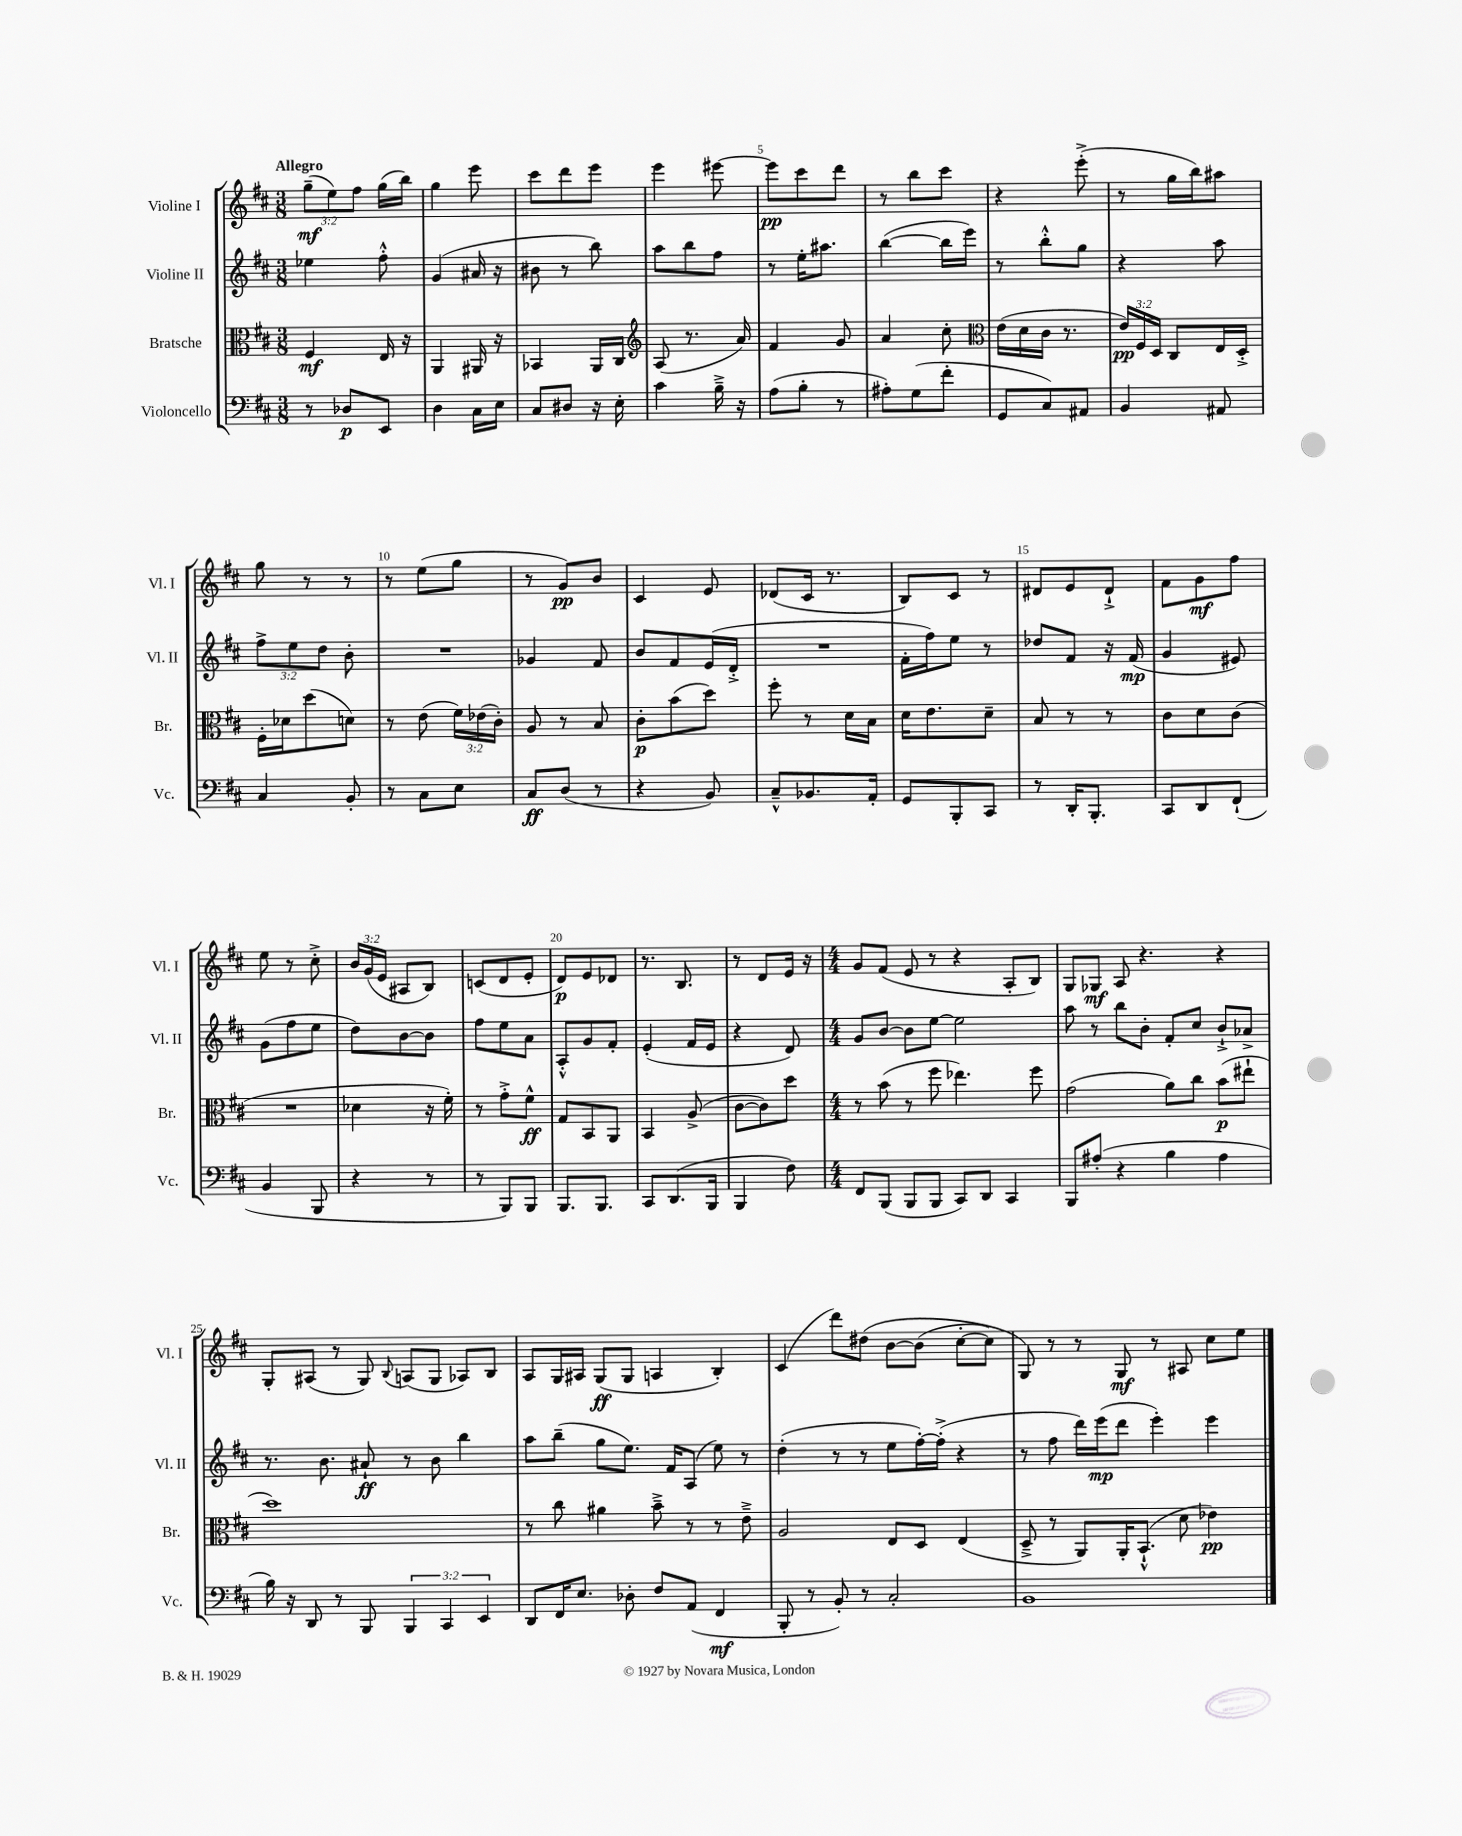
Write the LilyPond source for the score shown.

<<
\new StaffGroup <<
\new Staff = "s0" \with { instrumentName = "Violine I" shortInstrumentName = "Vl. I" } {
    \clef treble \key d \major \numericTimeSignature \time 3/8 \override Staff.TupletNumber.text = #tuplet-number::calc-fraction-text \tempo "Allegro"
    \autoBeamOff \tuplet 3/2 { g''8[--\mf( e''8) fis''8] } g''16[( b''16]) |
    g''4 e'''8 |
    cis'''8[ d'''8 e'''8] |
    e'''4 eis'''8~ |
    eis'''8[\pp cis'''8 d'''8] |
    r8 b''8[ cis'''8] |
    r4 e'''8-.->( |
    r8 g''16[ b''16) ais''8] |
    g''8 r8 r8 |
    r8 e''8[( g''8] |
    r8 g'8[\pp) b'8] |
    cis'4 e'8 |
    des'8[( cis'16] r8. |
    b8[) cis'8] r8 |
    dis'8[ e'8 dis'8]-!-> |
    fis'8[ g'8\mf fis''8] |
    e''8 r8 cis''8-.-> |
    \tuplet 3/2 { b'16[ g'16( e'16] } ais8[ b8]) |
    c'8[( d'8 e'8]-. |
    d'8[\p) e'8 des'8] |
    r8. b8. |
    r8 d'8[ e'16] r16 |
    \numericTimeSignature \time 4/4 g'8[ fis'8]( e'8 r8 r4 a8[-. b8]) |
    g8[ ges8]\mf a8 r4. r4 |
    g8[-. ais8]( r8 g8) \appoggiatura { b8 } a8[( g8] aes8[) b8] |
    a8[ g16 ais16] g8[\ff( g8] a4 b4-.) |
    cis'4( d'''8[) dis''8]\( b'8[~ b'8]( cis''8[~-. cis''8]) |
    g8\) r8 r8 g8\mf r8 ais8 cis''8[ e''8] \bar "|." |
}
\new Staff = "s1" \with { instrumentName = "Violine II" shortInstrumentName = "Vl. II" } {
    \clef treble \key d \major \numericTimeSignature \time 3/8 \override Staff.TupletNumber.text = #tuplet-number::calc-fraction-text
    \autoBeamOff ees''4 fis''8-.-^ |
    g'4( ais'16 r16 |
    bis'8 r8 b''8) |
    a''8[ b''8 fis''8] |
    r8 e''16[-. ais''8.] |
    b''4~( b''16[ e'''16]) |
    r8 b''8[-.-^ g''8] |
    r4 a''8 |
    \tuplet 3/2 { fis''8[-> e''8 d''8] } b'8-. |
    R4. |
    ges'4 fis'8 |
    b'8[ fis'8 e'16( d'16]-.-> |
    R4. |
    fis'16[-. fis''16) e''8] r8 |
    des''8[ fis'8] r16 fis'16\mp( |
    g'4 eis'8) |
    g'8[( fis''8 e''8] |
    d''8[) b'8~ b'8] |
    fis''8[ e''8 a'8] |
    a8[-.-^ g'8 fis'8]-. |
    e'4-.( fis'16[ e'16] |
    r4 d'8) |
    \numericTimeSignature \time 4/4 g'8[ b'8]~ b'8[ e''8]~ e''2 |
    a''8 r8 b''8[ b'8]-. fis'8[-. cis''8] b'8[-!-> aes'8]-> |
    r8. b'8. ais'8-!\ff r8 b'8 b''4 |
    a''8[ b''8]--( g''8[ e''8.]) fis'16[ a8]( e''8) r8 |
    d''4-.( r8 r8 e''8[ fis''16~-.) fis''16]-.->( r4 |
    r8 fis''8 d'''16[) e'''16\mp( d'''8] e'''4-.) e'''4 \bar "|." |
}
\new Staff = "s2" \with { instrumentName = "Bratsche" shortInstrumentName = "Br." } {
    \clef alto \key d \major \numericTimeSignature \time 3/8 \override Staff.TupletNumber.text = #tuplet-number::calc-fraction-text
    \autoBeamOff fis4\mf e16 r16 |
    a,4 ais,16 r16 |
    bes,4 a,16[ cis16] |
    \clef treble a8( r8. a'16) |
    fis'4 g'8 |
    a'4 cis''8-. |
    \clef alto e'16[( d'16 cis'16] r8. |
    \tuplet 3/2 { e'16[\pp) fis16 d16] } cis8[ e16 d16]-.-> |
    fis16[-. des'16 d''8( d'8]) |
    r8 e'8( \tuplet 3/2 { fis'16[) ees'16( cis'16]-.) } |
    a8 r8 b8 |
    cis'8[-.\p b'8( d''8]) |
    fis''8-. r8 d'16[ b16] |
    d'16[ e'8. d'8]-- |
    b8 r8 r8 |
    cis'8[ d'8 cis'8]( |
    R4. |
    des'4 r16 fis'16-.) |
    r8 g'8[-.-> fis'8]-^\ff |
    g8[ b,8 a,8] |
    b,4 a8->( |
    cis'8[~ cis'8) d''8] |
    \numericTimeSignature \time 4/4 r8 b'8( r8 fis''8 ees''4.) fis''8 |
    g'2( a'8[) cis''8] b'8[\p( eis''8]-! |
    d''1) |
    r8 cis''8 ais'4 b'8---> r8 r8 e'8---> |
    a2 e8[ d8] e4( |
    d8---> r8 a,8[) a,16-. b,8.]-!-^( d'8 ees'4\pp) \bar "|." |
}
\new Staff = "s3" \with { instrumentName = "Violoncello" shortInstrumentName = "Vc." } {
    \clef bass \key d \major \numericTimeSignature \time 3/8 \override Staff.TupletNumber.text = #tuplet-number::calc-fraction-text
    \autoBeamOff r8 des8[\p e,8] |
    d4 cis16[ e16] |
    cis8[ dis8] r16 e16-. |
    cis'4 b16---> r16 |
    a8[( b8]-. r8 |
    ais8[-.) g8( fis'8]-. |
    g,8[ cis8) ais,8] |
    b,4 ais,8 |
    cis4 b,8-. |
    r8 cis8[ e8] |
    cis8[\ff d8]( r8 |
    r4 b,8) |
    cis8[---^ bes,8. a,16]-. |
    g,8[ b,,8-. cis,8] |
    r8 d,16[-. b,,8.]-. |
    cis,8[ d,8 fis,8]-!( |
    b,4 b,,8 |
    r4 r8 |
    r8 b,,8[) b,,8] |
    b,,8.[ b,,8.] |
    cis,8[ d,8.( b,,16] |
    b,,4 fis8) |
    \numericTimeSignature \time 4/4 fis,8[ b,,8]( b,,8[ b,,8] cis,8[) d,8] cis,4 |
    b,,8[ ais8]-.( r4 b4 ais4 |
    b16) r16 d,8 r8 b,,8 \tuplet 3/2 { b,,4 cis,4 e,4 } |
    d,8[ fis,16 e8.] des8-. fis8[ a,8]( fis,4\mf |
    b,,8-. r8 b,8-.) r8 cis2-. |
    b,1 \bar "|." |
}
>>
>>
\layout { \context { \Score \override BarNumber.break-visibility = ##(#f #t #t) barNumberVisibility = #(every-nth-bar-number-visible 5) } }
